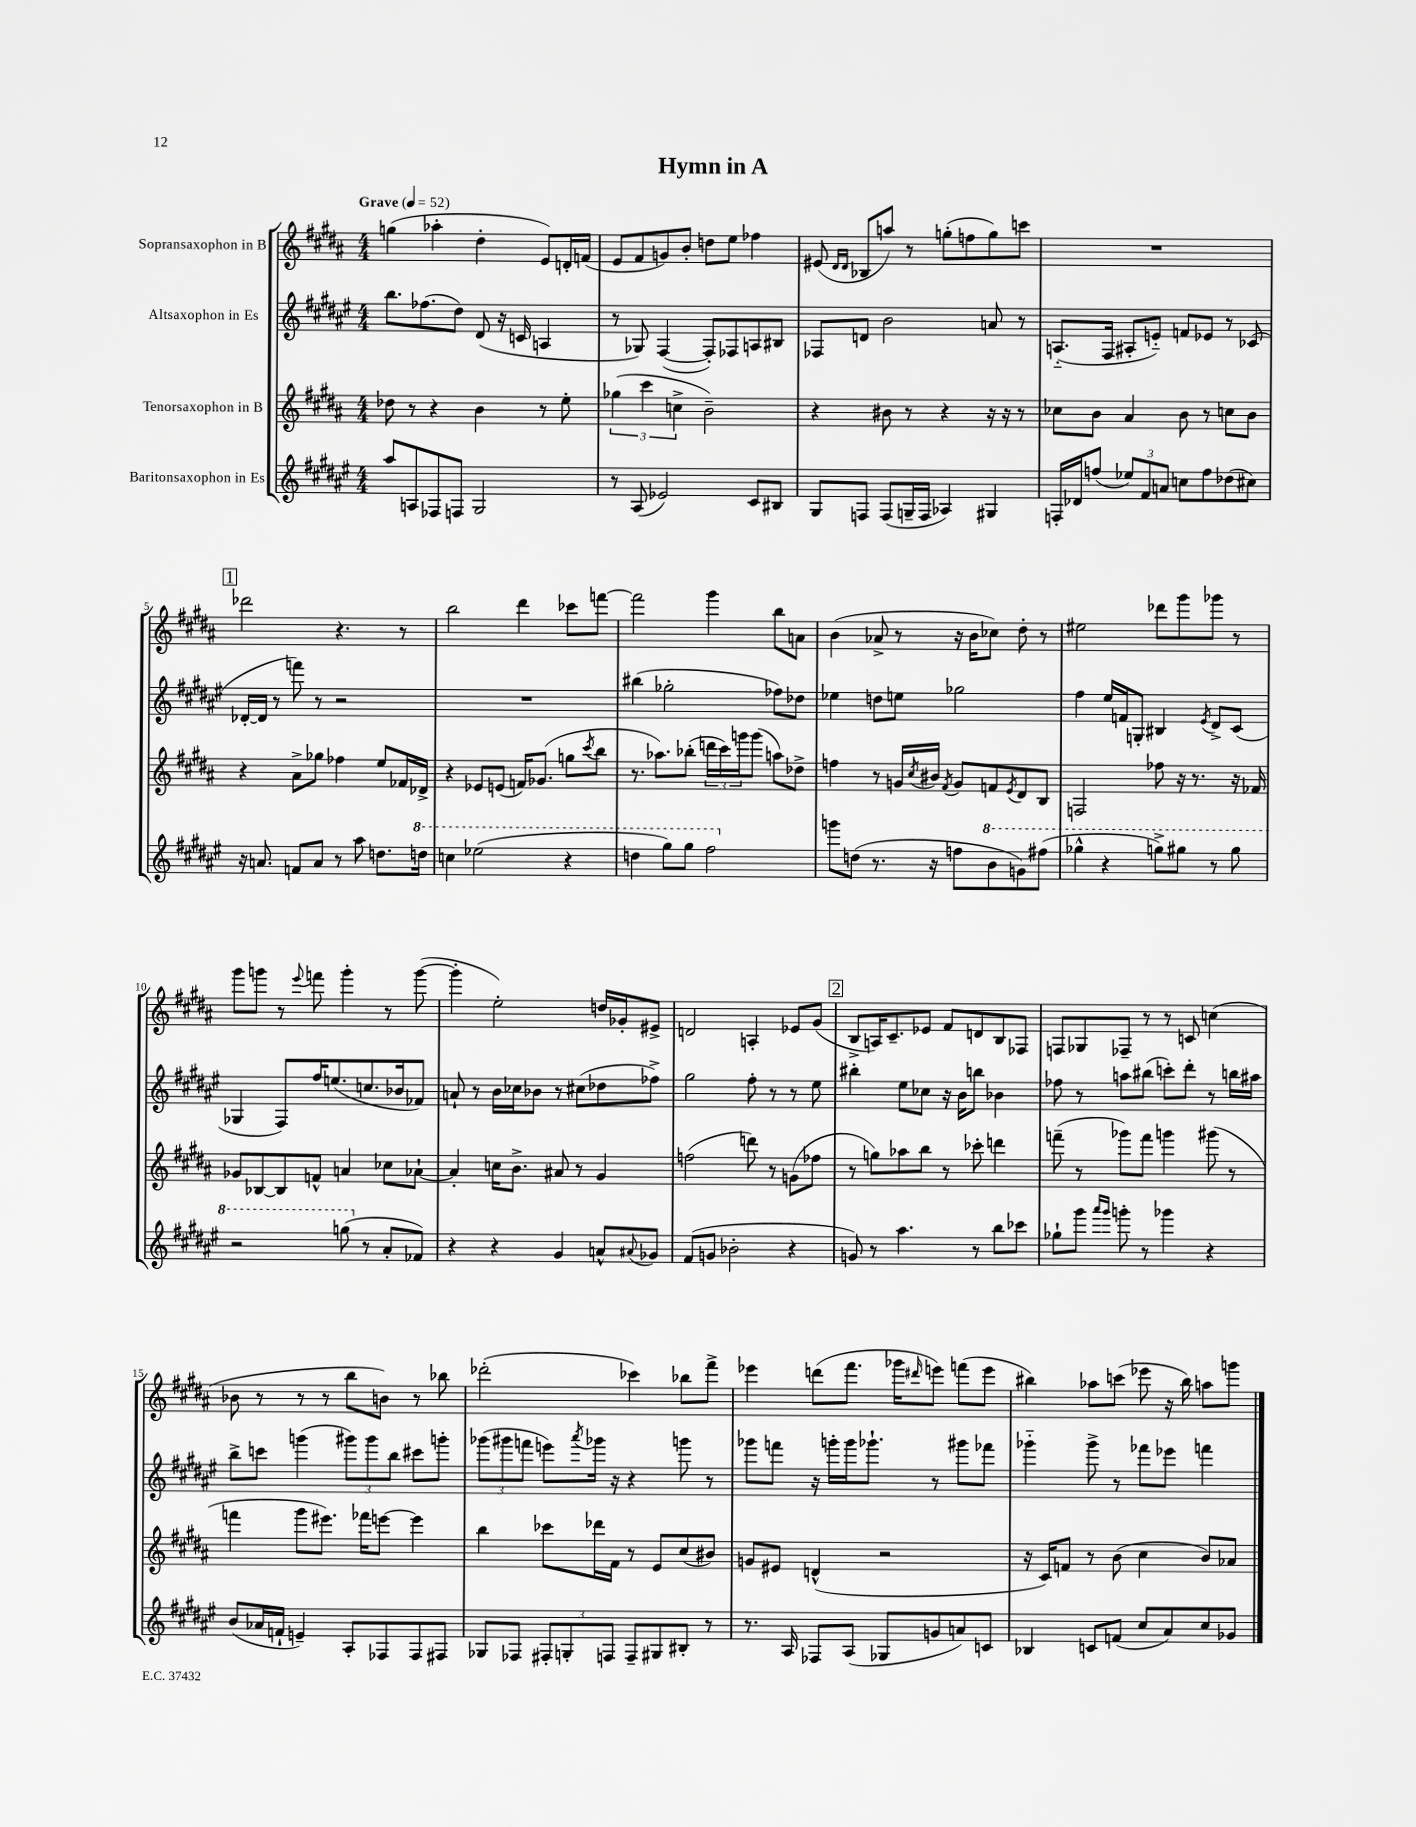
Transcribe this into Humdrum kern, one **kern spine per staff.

**kern	**kern	**kern	**kern
*part4	*part3	*part2	*part1
*staff4	*staff3	*staff2	*staff1
*I"Baritonsaxophon in Es	*I"Tenorsaxophon in B	*I"Altsaxophon in Es	*I"Sopransaxophon in B
*clefG2	*clefG2	*clefG2	*clefG2
*k[f#c#g#d#a#e#]	*k[f#c#g#d#a#]	*k[f#c#g#d#a#e#]	*k[f#c#g#d#a#]
*M4/4	*M4/4	*M4/4	*M4/4
*MM52	*MM52	*MM52	*MM52
=1	=1	=1	=1
!	!	!	!LO:TX:a:B:t=Grave
8aa#/L	8dd-X\	8.bb\L	(4ggn\
8An/	8r	.	.
.	.	(8.ff-X\	.
8F-X/	4r	.	4aa-X'\
8Fn/J	.	8dd#\J)	.
2G#/	4b\	(8d#/	4dd#'\
.	.	16r	.
.	.	16cn/	.
.	8r	4An/	8e/L)
.	8ee'\	.	16dn'/L
.	.	.	(16fn/JJ
=2	=2	=2	=2
8r	(6gg-X\	8r	8e/L
(8A#/	.	8G-X/)	8f#/
.	6ccc#\	.	.
2e-X/)	.	([4F#/	8gn/)
.	6ccn^\	.	.
.	.	.	8b'/J
.	2b~\)	8F#'/L])	8ddn\L
.	.	8F-X/	8ee\J
8c#/L	.	8An/	4ff-X\
8B#X/J	.	8B#X/J	.
=3	=3	=3	=3
8G#/L	4r	8F-X/L	(8e#X/
.	.	.	16qqd#/LL
.	.	.	16qqd#/JJ
8Fn/J	.	8dn/J	8B-X/L
(8F/L	8b#X\	2b\	8aan/J)
16Gn~/L	8r	.	8r
16F/JJ	.	.	.
4A-X/)	4r	.	(8ggn'\L
.	.	.	8ffn\
4G#X/	16r	8an/	8gg\)
.	16r	.	.
.	8r	8r	8cccn\J
=4	=4	=4	=4
16Fn'/LL	8cc-X\L	(8.An/L	1r
16d-X/J	.	.	.
(8ffn/J	8b\J	.	.
.	.	16F#/Jk	.
12ee-X/L)	4a#/	8A#X'/L	.
12f#/	.	.	.
.	.	8en/J)	.
12an/J	.	.	.
8ccn\L	8b\	8fn/L	.
8ff\	8r	8e-X/J	.
(8dd-X\	8ccn\L	8r	.
8cc#X\J)	8b\J	(8c-X/	.
!!LO:LB:g=z
!!LO:REH:place=s1:t=1
=5	=5	=5	=5
16r	4r	[16d-X'/LL	2ddd-X\
8.an/	.	16d-/JJ]	.
.	.	8r	.
8fn/L	8a#^\L	8fffn\)	.
8a/J	8gg-X\J	8r	.
8r	4ff-X\	2r	4.r
8aa#\	.	.	.
8.ddn\L	8ee/L	.	.
.	16f-X/L	.	8r
*8va	*	*	*
16dddn\Jk	16d-X^/JJ	.	.
=6	=6	=6	=6
4cccn\	4r	1r	2bb\
(2eee-X\	8e-X/L	.	.
.	(8en/J	.	.
.	16fn/KL)	.	4ddd#\
.	(8.g-X/J	.	.
4r	8ggn\L	.	8ccc-X\L
.	8qccc#/	.	.
.	8bb\J	.	[8fffn\J
=7	=7	=7	=7
4dddn\	8.r	(4bb#X\	2fff\]
.	8.aa-X\L)	.	.
8ggg#\L)	.	2gg-X'\	.
8ggg#\J	(8bb-X'\J	.	.
2fff#\	24dddn\LL	.	4ggg#\
.	24ccc#\)	.	.
.	24gggn\J	.	.
.	(8ggg\J	.	.
.	8aan\L)	8ff-X\L)	8bb\L
.	8dd-X^\J	8dd-X\J	8an\J
=8	=8	=8	=8
*X8va	*	*	*
8gggn\L	4ffn\	4ee-X\	(4b\
(8ddn\J	.	.	.
8.r	8r	8ddn\L	8a-X^/
.	16gn/LL	8een\J	8r
.	8qcc#/	.	.
16r	16b#X/JJ	.	.
.	8qf#/	.	.
8ffn\L	8g/L	2gg-X\	16r
.	.	.	16b\KL
*8va	*	*	*
8bb\	8fn/	.	8cc-X\J)
.	8qe/	.	.
8ggn\)	8d#/	.	8dd#'\
(8fff#X\J	8B/J	.	8r
=9	=9	=9	=9
4ggg-X^^\	2Fn/	4ff#\	2ee#X\
4r	.	16ee#/LL	.
.	.	16fn/J	.
.	.	8Gn'/J	.
8gggn^\L)	8ff-X\	4B#X/	8ddd-X\L
8ggg#X\J	16r	.	8ggg#\
.	8.r	.	.
.	.	8qe#/	.
8r	.	8d#^/L	8ggg-X\J
8ggg#\	16r	(8c#/J	8r
.	16f-X/	.	.
!!LO:LB:g=z
=10	=10	=10	=10
2r	8g-X/L	4G-X/	8ggg#\L
.	[8B-X/	.	8gggn\J
.	8B-/]	8F#/L)	8r
.	.	.	8qqeee/
.	8fn^^/J	16ff#/K	8fffn\
.	.	(8.een/	.
(8gggn\	4an/	.	4ggg'\
*X8va	*	*	*
8r	.	8.ccn/	.
8a#'/L	8cc-X\L	.	8r
.	.	16b-X/k	.
8f-X/J)	[8a-X`\J	8f-X/J)	([8ggg\
=11	=11	=11	=11
4r	4a-'/]	8an`/	4ggg'\]
.	.	8r	.
4r	16ccn\KL	16b\LL	2ee'\)
.	8.b^\J	16cc-X\J	.
.	.	8b-X\J	.
4g#/	8a#X/	8r	.
.	8r	(8cc#X\L	.
8an^^/L	4g#/	8dd-X\	16ddn/LL
.	.	.	16g-X'/J
8qqa#X/	.	.	.
8g-X/J	.	8ff-X^\J)	8e#X^/J
=12	=12	=12	=12
(8f#/L	(2ffn\	2gg#\	2dn/
8gn/J	.	.	.
2b-X'\	.	.	.
.	8dddn\)	8ff#'\	4An'/
.	8r	8r	.
4r	(8gn\L	8r	8e-X/L
.	8ff-X\J	8ee#\	(8g#/J
!!LO:REH:place=s1:t=2
=13	=13	=13	=13
8gn/)	8r	4bb#X'\	8B^/L
8r	8ggn\L)	.	16An/K)
.	.	.	8.c#~/
4.aa#\	8aa-X\	8ee#\L	.
.	8bb\J	8cc-X\J	8e-X/J
.	8r	16r	8f#/L
.	.	16b\KL	.
8r	8ccc-X'\	8bbn\J	8dn/
8bb\L	4dddn\	4b-X\	8B/
8ccc-X\J	.	.	8F-X/J
=14	=14	=14	=14
8gg-X`\L	(8fffn~\	8ff-X\	8Fn/L
8ggg#\J	8r	8r	8G-X/
16qqaaa#/LL	.	.	.
16qqggg#/JJ	.	.	.
8gggn'\	8ggg-X\L)	8aan\L	8F-X~/J
8r	8fff\J	(8bb#X\J	8r
4ggg-X\	4gggn\	8cccn'\L)	8r
.	.	8ddd#'\J	8cn/
4r	(8ggg#X\	8r	(4ccn\
.	8r	16bbn\LL	.
.	.	16aa#X\JJ	.
!!LO:LB:g=z
=15	=15	=15	=15
(8b/L	4fffn\	8bb^\L	8b-X\
16a-X/L	.	8cccn\J	8r
16fn`/JJ	.	.	.
4en~/)	8ggg#\L	(4gggn\	8r
.	8.eee#X\J)	.	8r
8A#'/L	.	12ggg#X\L)	8bb\L
.	16fff-X\KL	.	.
.	.	12ggg#\	.
8F-X/	[8eeen\J	.	8bn\J)
.	.	12bb\J	.
8F-/	4eee\]	8ccc#X\L	8r
8F#X/J	.	8gggn'\J	8bb-X\
=16	=16	=16	=16
8G-X/L	4bb\	(12ggg-X\L	(2ddd-X'\
.	.	12ggg#X\	.
8F-X/J	.	.	.
.	.	12fffn\J	.
12F#X'/L	8ccc-X\L	8eeen\L)	.
12Gn'/	.	.	.
.	.	8qaaa#/	.
.	16ddd-X\L	16ggg-X\Jk	.
12Fn/J	.	.	.
.	16f#\JJ	16r	.
8F~/L	8r	4r	4ccc-X\)
8G#X/	8e/L	.	.
8B#X'/J	(8cc#/	8gggn\	8bb-X\L
8r	8b#X/J)	8r	8fff#^\J
=17	=17	=17	=17
8.r	8gn/L	8ggg-X\L	4eee-X\
.	8e#X/J	8fffn\J	.
16A#/	.	.	.
8F-X/L	(4dn^^/	16r	(8dddn\L
.	.	16gggn'\LL	.
(8A#/J	.	16ggg\J	8.fff#\J
.	.	8.ggg-X`\J	.
8G-X/L	2r	.	.
.	.	.	16ggg-X\KL
.	.	.	16qqddd#X/
8gn/	.	8r	8eeen\J)
8an/)	.	8ggg#X\L	(8fffn\L
8cn/J	.	8fff-X\J	8eee\J
=18	=18	=18	=18
4B-X/	16r	4ggg-X\	4bb#X\)
.	16c#/KL)	.	.
.	8fn/J	.	.
8cn/L	8r	8ggg-^\	8aa-X\L
(8fn/J	(8b\	8r	(8cccn\J
8cc#/L	4cc#\	8fff-X\L	8eee-X\
8a#/)	.	8eee-X\J	16r
.	.	.	16bb#\)
8cc#/	8b/L)	4fffn\	8aan\L
8g-X/J	8a-X/J	.	8gggn\J
==	==	==	==
*-	*-	*-	*-
